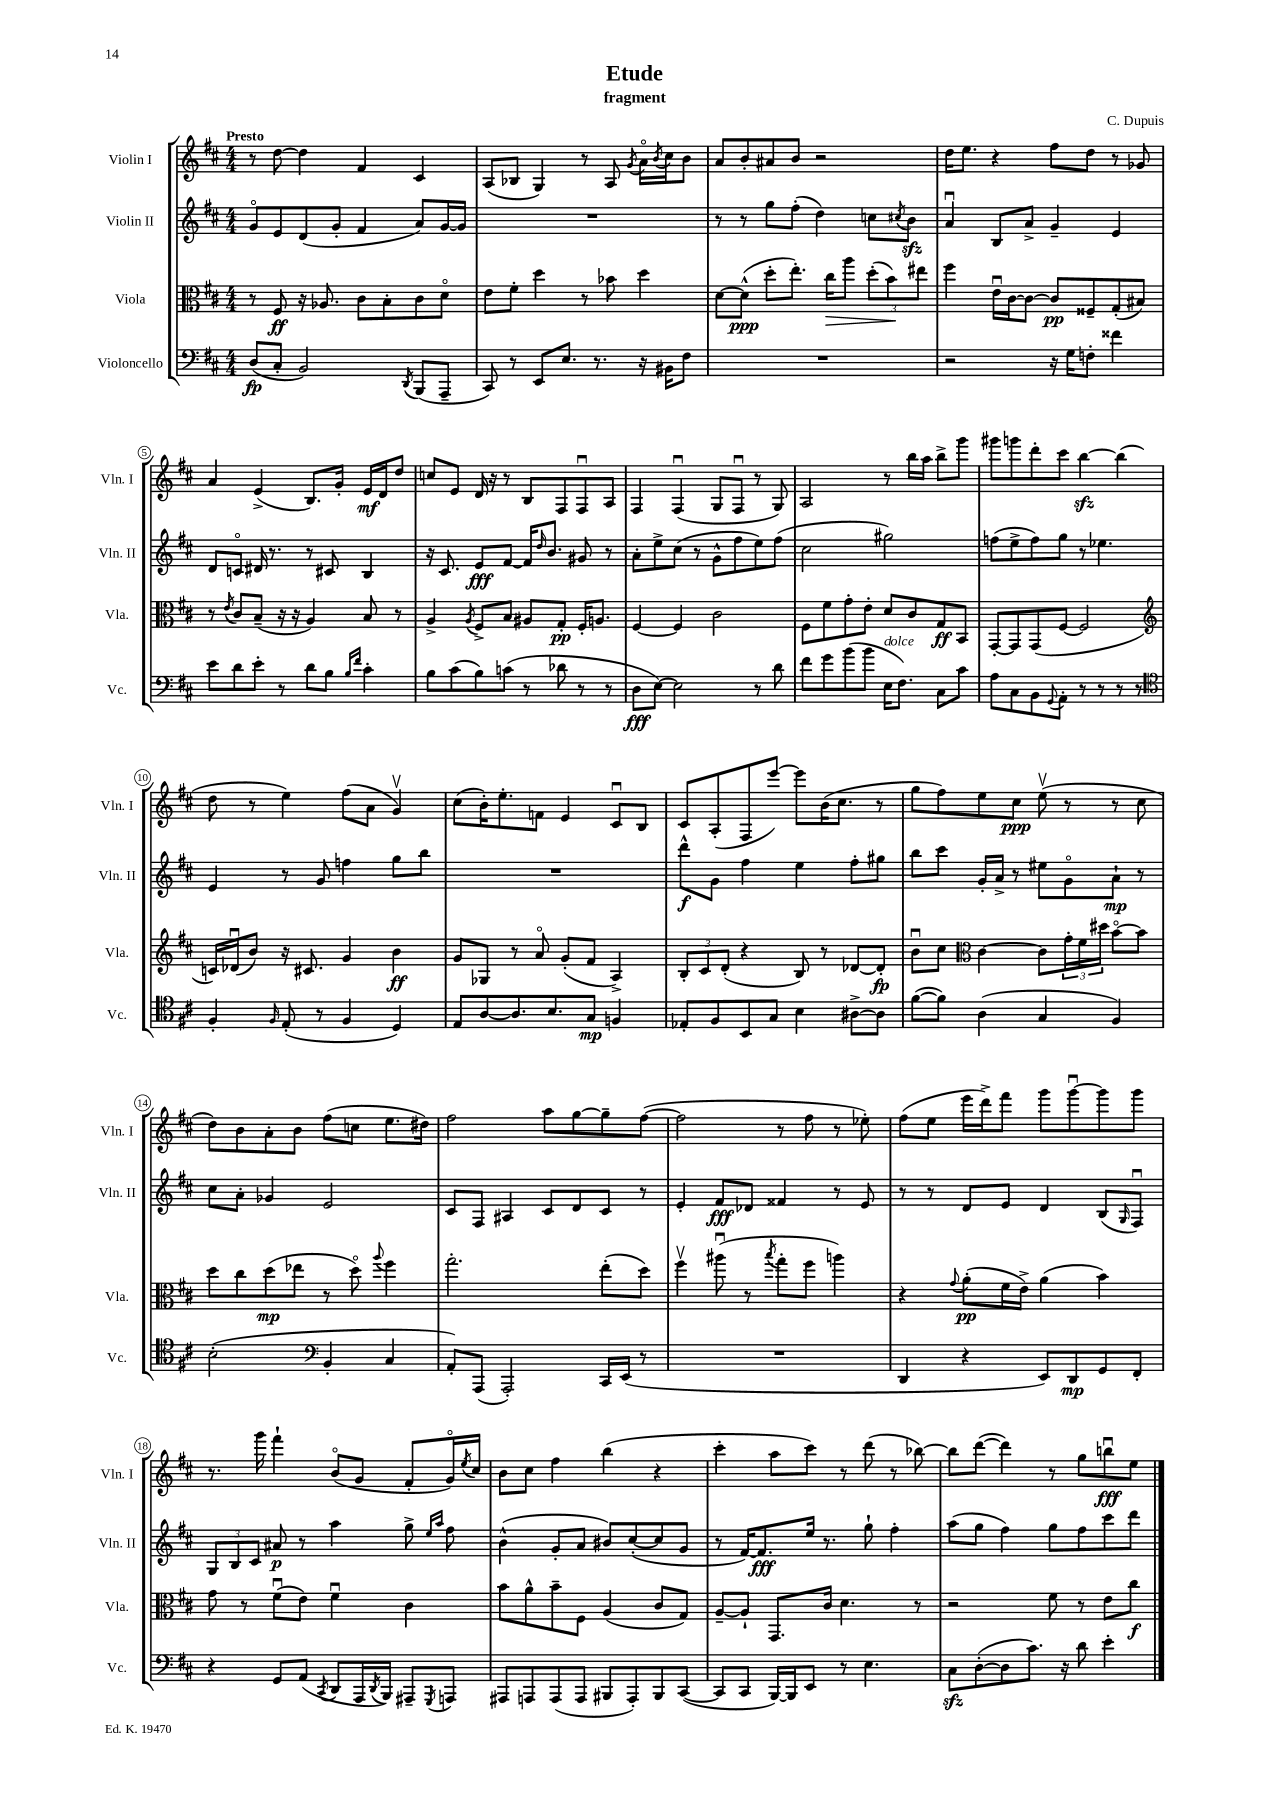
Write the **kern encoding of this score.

**kern	**dynam	**kern	**dynam	**kern	**dynam	**kern	**dynam
*part4	*part4	*part3	*part3	*part2	*part2	*part1	*part1
*staff4	*staff4	*staff3	*staff3	*staff2	*staff2	*staff1	*staff1
*I"Violoncello	*	*I"Viola	*	*I"Violin II	*	*I"Violin I	*
*I'Vc.	*	*I'Vla.	*	*I'Vln. II	*	*I'Vln. I	*
*clefF4	*	*clefC3	*	*clefG2	*	*clefG2	*
*k[f#c#]	*	*k[f#c#]	*	*k[f#c#]	*	*k[f#c#]	*
*M4/4	*	*M4/4	*	*M4/4	*	*M4/4	*
=1	=1	=1	=1	=1	=1	=1	=1
!	!	!	!	!	!	!LO:TX:a:B:t=Presto	!
(8D/L	fp	8r	.	8g/L	.	8r	.
8C#'/J	.	8F#/	ff	8e/	.	[8dd\	.
2BB/)	.	16r	.	(8d/	.	4dd\]	.
.	.	8.A-X/	.	.	.	.	.
.	.	.	.	8g'/J	.	.	.
.	.	8c#\L	.	4f#/	.	4f#/	.
.	.	8B'\	.	.	.	.	.
8qDD/	.	.	.	.	.	.	.
(8BBB/L	.	8c#\	.	8a/L)	.	4c#/	.
8AAA~/J	.	8d\J	.	[16g/L	.	.	.
.	.	.	.	16g/JJ]	.	.	.
=2	=2	=2	=2	=2	=2	=2	=2
8CC#/)	.	8e\L	.	1r	.	(8A/L	.
8r	.	8f#'\J	.	.	.	8B-X/J	.
8EE/L	.	4dd\	.	.	.	4G/)	.
8.E/J	.	.	.	.	.	.	.
.	.	8r	.	.	.	8r	.
8.r	.	.	.	.	.	.	.
.	.	8b-X\	.	.	.	8A/	.
.	.	.	.	.	.	8qg/	.
16r	.	4dd\	.	.	.	16a\LL	.
.	.	.	.	.	.	8qb/	.
16BB#X\KL	.	.	.	.	.	16cc#\J	.
8F#\J	.	.	.	.	.	8b\J	.
=3	=3	=3	=3	=3	=3	=3	=3
1r	.	[8d\L	.	8r	.	8a/L	.
.	.	(8d^^\J]	ppp	8r	.	8b'/	.
.	.	8dd'\L	.	8gg\L	.	8a#X/	.
.	.	8.ee'\J)	.	(8ff#'\J	.	8b/J	.
.	.	.	.	4dd\)	.	2r	.
!	!	!	!LO:HP:b	!	!	!	!
.	.	16cc#\KL	>	.	.	.	.
.	.	8aa\J	.	.	.	.	.
.	.	(12dd'\L	.	8ccn\L	.	.	.
.	.	12b\)	.	.	.	.	.
.	.	.	.	8qcc#X/	.	.	.
.	.	.	.	8bzz\J	.	.	.
.	.	12ee#X\J	]	.	.	.	.
=4	=4	=4	=4	=4	=4	=4	=4
2r	.	4ff#\	.	4au/	.	16dd\KL	.
.	.	.	.	.	.	8.ee\J	.
.	.	16eu\LL	.	8B/L	.	4r	.
.	.	[16c#\J	.	.	.	.	.
.	.	8c#\J_	.	8a^/J	.	.	.
16r	.	8c#/L]	pp	4g~/	.	8ff#\L	.
16G\KL	.	.	.	.	.	.	.
8Fn'\J	.	8F##X~/	.	.	.	8dd\J	.
4f##X\	.	(8G'/	.	4e/	.	8r	.
.	.	8B#X/J)	.	.	.	8g-X/	.
!!LO:LB:g=z
=5	=5	=5	=5	=5	=5	=5	=5
8e\L	.	8r	.	8d/L	.	4a/	.
.	.	8qe/	.	.	.	.	.
8d\	.	8c#/L	.	8cn/J	.	.	.
8e'\J	.	(8B~/J	.	16d#X/	.	(4e^/	.
.	.	.	.	8.r	.	.	.
8r	.	16r	.	.	.	.	.
.	.	16r	.	.	.	.	.
8d\L	.	4A/)	.	8r	.	8.B/L)	.
8B\J	.	.	.	8c#X/	.	.	.
.	.	.	.	.	.	16g'/Jk	.
16qqB/LL	.	.	.	.	.	.	.
16qqf#/JJ	.	.	.	.	.	.	.
4c#'\	.	8B/	.	4B/	.	16e/LL	mf
.	.	.	.	.	.	16d/J	.
.	.	8r	.	.	.	8dd/J	.
=6	=6	=6	=6	=6	=6	=6	=6
8B\L	.	4A^/	.	16r	.	8ccn/L	.
.	.	.	.	8.c#/	.	.	.
(8c#\	.	.	.	.	.	8e/J	.
.	.	8qA/	.	.	.	.	.
8B\)	.	8F#^/L	.	8e/L	fff	16d/	.
.	.	.	.	.	.	16r	.
(8cn\J	.	8B/J	.	[8f#/J	.	8r	.
8r	.	8A#X/L	.	16f#/KL]	.	8B/L	.
.	.	.	.	16qqdd/	.	.	.
.	.	.	.	8.b/J	.	.	.
8d-X\	.	8G'/J	pp	.	.	8F#/	.
8r	.	16F#'/KL	.	8g#X/	.	8F#u/	.
.	.	8.An/J	.	.	.	.	.
8r	.	.	.	8r	.	8A/J	.
=7	=7	=7	=7	=7	=7	=7	=7
8D\L	fff	[4F#/	.	8a'\L	.	4F#/	.
[8E\J)	.	.	.	8ee^\	.	.	.
2E\]	.	4F#/]	.	(8cc#\J	.	(4F#u/	.
.	.	.	.	8r	.	.	.
.	.	2c#\	.	8g^^\L	.	8G/L	.
.	.	.	.	8ff#\	.	8F#u/J	.
8r	.	.	.	8ee\)	.	8r	.
8d\	.	.	.	(8ff#\J	.	8G/)	.
=8	=8	=8	=8	=8	=8	=8	=8
8f#\L	.	8F#\L	.	2cc#\	.	2A/	.
8g\	.	8f#\	.	.	.	.	.
(8b\	.	8g'\	.	.	.	.	.
8b\J	.	8e'\J	.	.	.	.	.
!LO:TX:a:i:t=dolce	!	!	!	!	!	!	!
16E\KL	.	8d/L	.	2gg#X\)	.	8r	.
8.F#\J)	.	.	.	.	.	.	.
.	.	8c#/	.	.	.	16bb\LL	.
.	.	.	.	.	.	16aa\JJ	.
8C#\L	.	8G/	ff	.	.	8bb^\L	.
8c#\J	.	8BB/J	.	.	.	8ggg\J	.
=9	=9	=9	=9	=9	=9	=9	=9
8A\L	.	[8GG'/L	.	(8ffn\L	.	8ggg#X\L	.
8C#\	.	8GG/]	.	8ee^\	.	8gggn\	.
8BB\	.	(8GG/	.	8ff\)	.	8ddd'\	.
8qqGG/	.	.	.	.	.	.	.
8AA'\J	.	[8F#/J	.	8gg\J	.	8ccc#\J	.
8r	.	2F#/]	.	8r	.	[4bbzz\	.
8r	.	.	.	4.ee-X\	.	.	.
8r	.	.	.	.	.	(4bb\]	.
8r	.	.	.	.	.	.	.
!!LO:LB:g=z
=10	=10	=10	=10	=10	=10	=10	=10
*clefC4	*	*clefG2	*	*	*	*	*
4F#'/	.	16cn/LL)	.	4e/	.	8dd\	.
.	.	(16d-Xu/J	.	.	.	.	.
.	.	8b/J)	.	.	.	8r	.
16qqF#/	.	.	.	.	.	.	.
(8E'/	.	16r	.	8r	.	4ee\)	.
.	.	8.c#X/	.	.	.	.	.
8r	.	.	.	8g/	.	.	.
4F#/	.	4g/	.	4ffn\	.	(8ff#\L	.
.	.	.	.	.	.	8a\J	.
4D/)	.	4b\	ff	8gg\L	.	4gv/)	.
.	.	.	.	8bb\J	.	.	.
=11	=11	=11	=11	=11	=11	=11	=11
8E/L	.	8g/L	.	1r	.	(8cc#\L	.
[8A/	.	8G-X/J	.	.	.	16b'\K)	.
.	.	.	.	.	.	8.ee'\	.
8.A/]	.	8r	.	.	.	.	.
.	.	8a/	.	.	.	8fn\J	.
8.B/	.	.	.	.	.	.	.
.	.	(8g'/L	.	.	.	4e/	.
8G/J	mp	8f#/J	.	.	.	.	.
4Fn/	.	4A^/)	.	.	.	8c#u/L	.
.	.	.	.	.	.	8B/J	.
=12	=12	=12	=12	=12	=12	=12	=12
8E-X'/L	.	12B'/L	.	8ddd^^\L	f	8c#/L	.
.	.	12c#/	.	.	.	.	.
8F#/	.	.	.	8g\J	.	(8A'/	.
.	.	(12d'/J	.	.	.	.	.
8BB/	.	4r	.	4ff#\	.	8F#/	.
8G/J	.	.	.	.	.	[8eee/J)	.
4B\	.	8B/)	.	4ee\	.	8eee\L]	.
.	.	8r	.	.	.	(16b\K	.
.	.	.	.	.	.	8.cc#\J	.
[8A#X^\L	.	[8d-X/L	.	8ff#'\L	.	.	.
8A#\J]	.	8d-'/J]	fp	8gg#X\J	.	8r	.
=13	=13	=13	=13	=13	=13	=13	=13
([8f#\L	.	8bu\L	.	8bb\L	.	8gg\L	.
8f#\J])	.	8cc#\J	.	8ccc#\J	.	8ff#\)	.
*	*	*clefC3	*	*	*	*	*
(4A\	.	[4c#\	.	16g'/LL	.	8ee\	.
.	.	.	.	16a^/JJ	.	.	.
.	.	.	.	8r	.	8cc#\J	ppp
4G/	.	8c#\L]	.	8ee#X\L	.	(8eev\	.
.	.	24g'\L	.	8g\	.	8r	.
.	.	24f#\	.	.	.	.	.
.	.	24dd#X\JJ	.	.	.	.	.
4F#/)	.	[8b\L	.	8a`\J	mp	8r	.
.	.	8b\J]	.	8r	.	8cc#\	.
!!LO:LB:g=z
=14	=14	=14	=14	=14	=14	=14	=14
(2B'\	.	8dd\L	.	8cc#\L	.	8dd\L)	.
.	.	8cc#\	.	8a'\J	.	8b\	.
.	.	(8dd\	mp	4g-X/	.	8a'\	.
.	.	8ee-X\J	.	.	.	8b\J	.
*clefF4	*	*	*	*	*	*	*
4BB'/	.	8r	.	2e/	.	(8ff#\L	.
.	.	8dd\)	.	.	.	8ccn\J	.
.	.	8qqaa/	.	.	.	.	.
4C#/	.	4ff#\	.	.	.	8.ee\L	.
.	.	.	.	.	.	16dd#X\Jk)	.
=15	=15	=15	=15	=15	=15	=15	=15
8AA'/L)	.	2.gg'\	.	8c#/L	.	2ff#\	.
(8AAA/J	.	.	.	8F#/J	.	.	.
2AAA'/)	.	.	.	4A#X/	.	.	.
.	.	.	.	8c#/L	.	8aa\L	.
.	.	.	.	8d/	.	[8gg\	.
16CC#/LL	.	(8ee'\L	.	8c#/J	.	8gg~\]	.
(16EE/JJ	.	.	.	.	.	.	.
8r	.	8dd\J)	.	8r	.	([8ff#\J	.
=16	=16	=16	=16	=16	=16	=16	=16
1r	.	4ff#v\	.	4e'/	.	2ff#\]	.
.	.	(8aa#Xu\	.	8f#/L	fff	.	.
.	.	8r	.	8d-X/J	.	.	.
.	.	8qbb/	.	.	.	.	.
.	.	8gg'\L	.	4f##X/	.	8r	.
.	.	8ff#\J	.	.	.	8ff#\	.
.	.	4aan\)	.	8r	.	8r	.
.	.	.	.	8e/	.	8ee-X'\)	.
=17	=17	=17	=17	=17	=17	=17	=17
4DD/	.	4r	.	8r	.	(8ff#\L	.
.	.	.	.	8r	.	8ee\J	.
.	.	8qqg/	.	.	.	.	.
4r	.	(8a'\L	pp	8d/L	.	16eee\LL	.
.	.	.	.	.	.	16ddd^\J)	.
.	.	16f#\L	.	8e/J	.	8fff#\J	.
.	.	16e^\JJ)	.	.	.	.	.
8EE/L)	.	(4a\	.	4d/	.	8ggg\L	.
8DD/	mp	.	.	.	.	[8gggu\	.
8GG/	.	4b\)	.	(8B/L	.	8ggg\]	.
.	.	.	.	16qqG/	.	.	.
8FF#'/J	.	.	.	8F#u/J)	.	8ggg\J	.
!!LO:LB:g=z
=18	=18	=18	=18	=18	=18	=18	=18
4r	.	8g\	.	12G/L	.	8.r	.
.	.	.	.	12B/	.	.	.
.	.	8r	.	.	.	.	.
.	.	.	.	12c#/J	.	.	.
.	.	.	.	.	.	16ggg\	.
8GG/L	.	(8f#u\L	.	8a#X/	p	4fff#`\	.
(8AA/J	.	8e\J)	.	8r	.	.	.
8qCC#/	.	.	.	.	.	.	.
8DD/L	.	4f#u\	.	4aa\	.	(8b/L	.
16AAA/L	.	.	.	.	.	8g/J	.
8qDD/	.	.	.	.	.	.	.
16BBB/JJ)	.	.	.	.	.	.	.
8AAA#X~/L	.	4c#\	.	8gg^\	.	8f#'/L	.
.	.	.	.	16qqee/LL	.	.	.
8qGGG/	.	.	.	16qqaa/JJ	.	.	.
8AAAn/J	.	.	.	8ff#\	.	16g/L)	.
.	.	.	.	.	.	8qee/	.
.	.	.	.	.	.	16cc#/JJ	.
=19	=19	=19	=19	=19	=19	=19	=19
8AAA#X/L	.	8b\L	.	(4b^^\	.	8b\L	.
8AAAn/	.	8a^^\	.	.	.	8cc#\J	.
(8AAA/	.	8b~\	.	8g'/L	.	4ff#\	.
8AAA/J	.	8F#\J	.	8a/J	.	.	.
8BBB#X/L	.	(4A/	.	8b#X/L)	.	(4bb\	.
8AAA'/)	.	.	.	([8cc#'/	.	.	.
8BBB#/	.	8c#/L	.	8cc#/]	.	4r	.
([8CC#/J	.	8G/J)	.	8g/J	.	.	.
=20	=20	=20	=20	=20	=20	=20	=20
8CC#/L]	.	[8A~/L	.	8r	.	4ccc#'\	.
8CC#/J	.	8A`/J]	.	[16f#/KL)	.	.	.
.	.	.	.	8.f#/]	fff	.	.
[16BBB/LL)	.	8.GG/L	.	.	.	8aa\L	.
16BBB/J]	.	.	.	.	.	.	.
8EE/J	.	.	.	16ee/Jk	.	8ccc#\J)	.
.	.	16c#/Jk	.	8.r	.	.	.
8r	.	4.d\	.	.	.	8r	.
4.E\	.	.	.	8gg`\	.	(8ddd\	.
.	.	.	.	4ff#'\	.	8r	.
.	.	8r	.	.	.	[8bb-X\)	.
=21	=21	=21	=21	=21	=21	=21	=21
8C#zz\L	.	2r	.	(8aa\L	.	8bb-\L]	.
([8D'\	.	.	.	8gg\J	.	([8ddd\J	.
8D\]	.	.	.	4ff#\)	.	4ddd\])	.
8.c#\J)	.	.	.	.	.	.	.
.	.	8f#\	.	8gg\L	.	8r	.
16r	.	.	.	.	.	.	.
8d\	.	8r	.	8ff#\	.	8gg\L	.
4e'\	.	8e\L	.	8ccc#\	.	8bbnu\	fff
.	.	8cc#\J	f	8ddd\J	.	8ee\J	.
==	==	==	==	==	==	==	==
*-	*-	*-	*-	*-	*-	*-	*-
